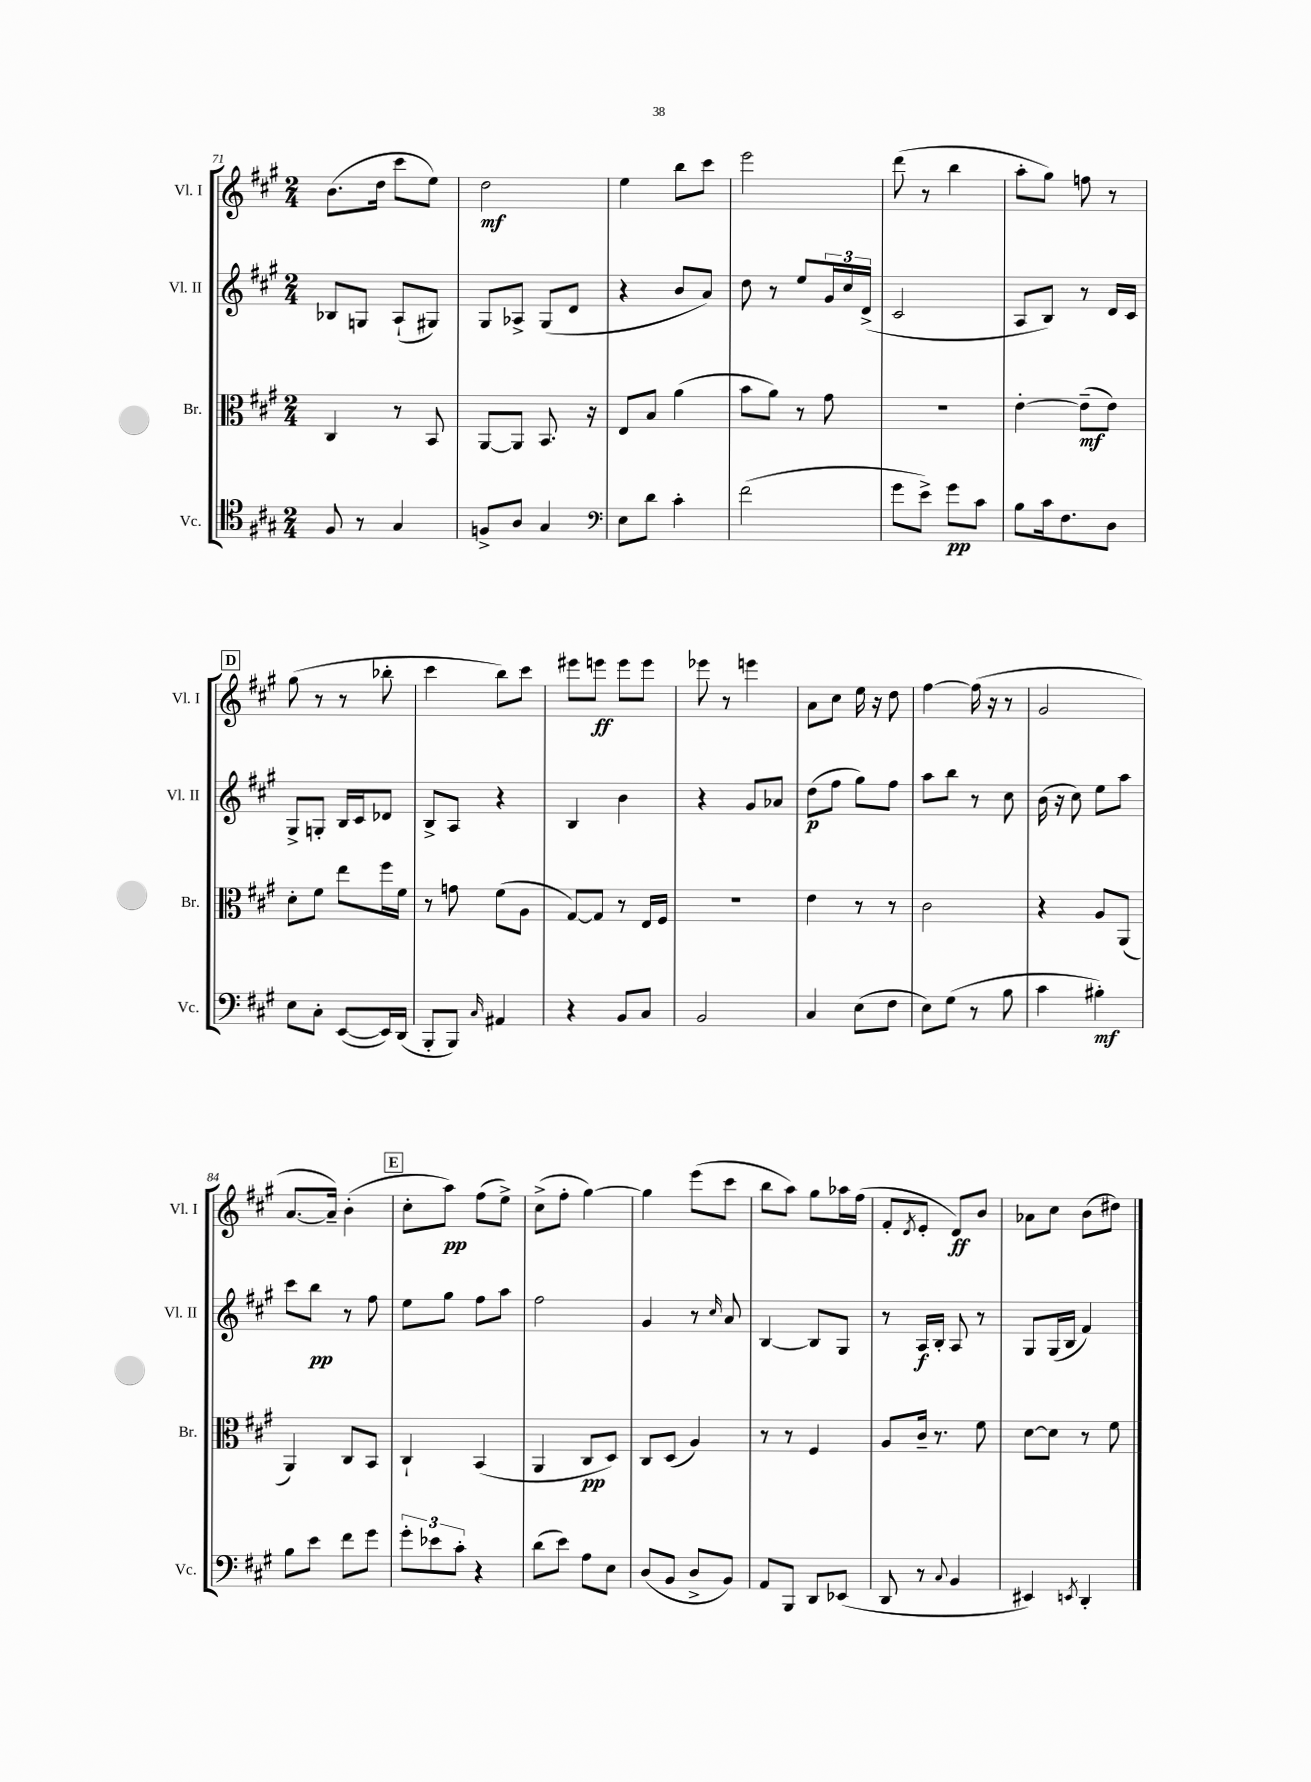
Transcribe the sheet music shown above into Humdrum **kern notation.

**kern	**dynam	**kern	**dynam	**kern	**dynam	**kern	**dynam
*part4	*part4	*part3	*part3	*part2	*part2	*part1	*part1
*staff4	*staff4	*staff3	*staff3	*staff2	*staff2	*staff1	*staff1
*I"Vc.	*	*I"Br.	*	*I"Vl. II	*	*I"Vl. I	*
*I'Vc.	*	*I'Br.	*	*I'Vl. II	*	*I'Vl. I	*
*clefC4	*	*clefC3	*	*clefG2	*	*clefG2	*
*k[f#c#g#]	*	*k[f#c#g#]	*	*k[f#c#g#]	*	*k[f#c#g#]	*
*M2/4	*	*M2/4	*	*M2/4	*	*M2/4	*
=71	=71	=71	=71	=71	=71	=71	=71
8F#/	.	4C#/	.	8B-X/L	.	(8.b\L	.
8r	.	.	.	8Gn/J	.	.	.
.	.	.	.	.	.	16dd\Jk	.
4G#/	.	8r	.	(8A`/L	.	8ccc#\L	.
.	.	8BB/	.	8G#X/J)	.	8ee\J)	.
=72	=72	=72	=72	=72	=72	=72	=72
8Fn^/L	.	[8AA/L	.	8G#/L	.	2dd\	mf
8A/J	.	8AA/J]	.	8A-X^/J	.	.	.
4G#/	.	8.BB/	.	(8G#/L	.	.	.
.	.	.	.	8d/J	.	.	.
.	.	16r	.	.	.	.	.
=73	=73	=73	=73	=73	=73	=73	=73
*clefF4	*	*	*	*	*	*	*
8E\L	.	8E/L	.	4r	.	4ee\	.
8d\J	.	8B/J	.	.	.	.	.
4c#'\	.	(4a\	.	8b/L	.	8bb\L	.
.	.	.	.	8a/J)	.	8ccc#\J	.
=74	=74	=74	=74	=74	=74	=74	=74
(2f#\	.	8b\L	.	8dd\	.	2eee\	.
.	.	8a\J)	.	8r	.	.	.
.	.	8r	.	8ee/L	.	.	.
.	.	8g#\	.	24g#/L	.	.	.
.	.	.	.	24cc#/	.	.	.
.	.	.	.	(24d^/JJ	.	.	.
=75	=75	=75	=75	=75	=75	=75	=75
8g#\L	.	2r	.	2c#/	.	(8ddd\	.
8e^\J)	.	.	.	.	.	8r	.
8g#\L	pp	.	.	.	.	4bb\	.
8c#\J	.	.	.	.	.	.	.
=76	=76	=76	=76	=76	=76	=76	=76
8B\L	.	[4e'\	.	8A/L	.	8aa'\L	.
16c#\k	.	.	.	8B/J)	.	8gg#\J)	.
8.F#\	.	.	.	.	.	.	.
.	.	(8e~\L]	mf	8r	.	8ffn\	.
8D\J	.	8e\J)	.	16d/LL	.	8r	.
.	.	.	.	16c#/JJ	.	.	.
!!LO:LB:g=z
!!LO:REH:place=s1:t=D
=77	=77	=77	=77	=77	=77	=77	=77
8E\L	.	8d'\L	.	8G#^/L	.	(8gg#\	.
8C#'\J	.	8f#\J	.	8Gn'/J	.	8r	.
([8EE/L	.	8ee\L	.	16B/LL	.	8r	.
.	.	.	.	16c#/J	.	.	.
16EE/L])	.	16ff#\L	.	8d-X/J	.	8bb-X'\	.
(16DD/JJ	.	16f#\JJ	.	.	.	.	.
=78	=78	=78	=78	=78	=78	=78	=78
8BBB'/L	.	8r	.	8B^/L	.	4ccc#\	.
8BBB/J)	.	8gn\	.	8A/J	.	.	.
16qqC#/	.	.	.	.	.	.	.
4AA#X/	.	(8f#\L	.	4r	.	8bb\L)	.
.	.	8A\J	.	.	.	8ccc#\J	.
=79	=79	=79	=79	=79	=79	=79	=79
4r	.	[8G#/L)	.	4B/	.	8eee#X\L	.
.	.	8G#/J]	.	.	.	8eeen\J	ff
8BB/L	.	8r	.	4b\	.	8eee\L	.
8C#/J	.	16E/LL	.	.	.	8eee\J	.
.	.	16F#/JJ	.	.	.	.	.
=80	=80	=80	=80	=80	=80	=80	=80
2BB/	.	2r	.	4r	.	8eee-X\	.
.	.	.	.	.	.	8r	.
.	.	.	.	8g#/L	.	4eeen\	.
.	.	.	.	8a-X/J	.	.	.
=81	=81	=81	=81	=81	=81	=81	=81
4C#/	.	4e\	.	(8dd\L	p	8a\L	.
.	.	.	.	8ff#\J	.	8cc#\J	.
(8E\L	.	8r	.	8gg#\L)	.	16ee\	.
.	.	.	.	.	.	16r	.
8F#\J	.	8r	.	8ff#\J	.	8dd\	.
=82	=82	=82	=82	=82	=82	=82	=82
8E\L)	.	2c#\	.	8aa\L	.	[4ff#\	.
(8G#\J	.	.	.	8bb\J	.	.	.
8r	.	.	.	8r	.	(16ff#\]	.
.	.	.	.	.	.	16r	.
8B\	.	.	.	8cc#\	.	8r	.
=83	=83	=83	=83	=83	=83	=83	=83
4c#\	.	4r	.	(16b\	.	2g#/	.
.	.	.	.	16r	.	.	.
.	.	.	.	8cc#\)	.	.	.
4B#X'\)	mf	8A/L	.	8ee\L	.	.	.
.	.	(8AA/J	.	8aa\J	.	.	.
!!LO:LB:g=z
=84	=84	=84	=84	=84	=84	=84	=84
8B\L	.	4AA/)	.	8ccc#\L	.	[8.a/L	.
8e\J	.	.	.	8bb\J	pp	.	.
.	.	.	.	.	.	16a~/Jk])	.
8f#\L	.	8C#/L	.	8r	.	(4b'\	.
8g#\J	.	8BB/J	.	8ff#\	.	.	.
!!LO:REH:place=s1:t=E
=85	=85	=85	=85	=85	=85	=85	=85
12g#'\L	.	4C#`/	.	8ee\L	.	8cc#'\L	.
12e-X\	.	.	.	.	.	.	.
.	.	.	.	8gg#\J	.	8aa\J)	pp
12c#'\J	.	.	.	.	.	.	.
4r	.	(4BB/	.	8ff#\L	.	(8ff#\L	.
.	.	.	.	8aa\J	.	8ee^\J)	.
=86	=86	=86	=86	=86	=86	=86	=86
(8d\L	.	4AA/	.	2ff#\	.	(8cc#^\L	.
8e\J)	.	.	.	.	.	8ff#'\J	.
8A\L	.	8C#/L	pp	.	.	[4gg#\)	.
8E\J	.	8D/J)	.	.	.	.	.
=87	=87	=87	=87	=87	=87	=87	=87
(8D/L	.	8C#/L	.	4g#/	.	4gg#\]	.
8BB/J	.	(8D/J	.	.	.	.	.
8D^/L	.	4A/)	.	8r	.	(8eee\L	.
.	.	.	.	16qqcc#/	.	.	.
8BB/J)	.	.	.	8a/	.	8ccc#\J	.
=88	=88	=88	=88	=88	=88	=88	=88
8AA/L	.	8r	.	[4B/	.	8bb\L	.
8BBB/J	.	8r	.	.	.	8aa\J)	.
8DD/L	.	4F#/	.	8B/L]	.	8gg#\L	.
(8EE-X/J	.	.	.	8G#/J	.	16aa-X\L	.
.	.	.	.	.	.	(16ff#\JJ	.
=89	=89	=89	=89	=89	=89	=89	=89
8DD/	.	8A/L	.	8r	.	8f#'/L	.
.	.	.	.	.	.	8qd/	.
8r	.	16c#~/Jk	.	16A/LL	f	8e'/J	.
.	.	8.r	.	16B'/JJ	.	.	.
8qqC#/	.	.	.	.	.	.	.
4BB/	.	.	.	8A/	.	8d/L)	ff
.	.	8f#\	.	8r	.	8b/J	.
=90	=90	=90	=90	=90	=90	=90	=90
4EE#X/)	.	[8d\L	.	8G#/L	.	8a-X\L	.
.	.	8d\J]	.	(16G#/L	.	8cc#\J	.
.	.	.	.	16B/JJ	.	.	.
8qEEn/	.	.	.	.	.	.	.
4DD'/	.	8r	.	4f#/)	.	(8b\L	.
.	.	8f#\	.	.	.	8dd#X\J)	.
==	==	==	==	==	==	==	==
*-	*-	*-	*-	*-	*-	*-	*-
